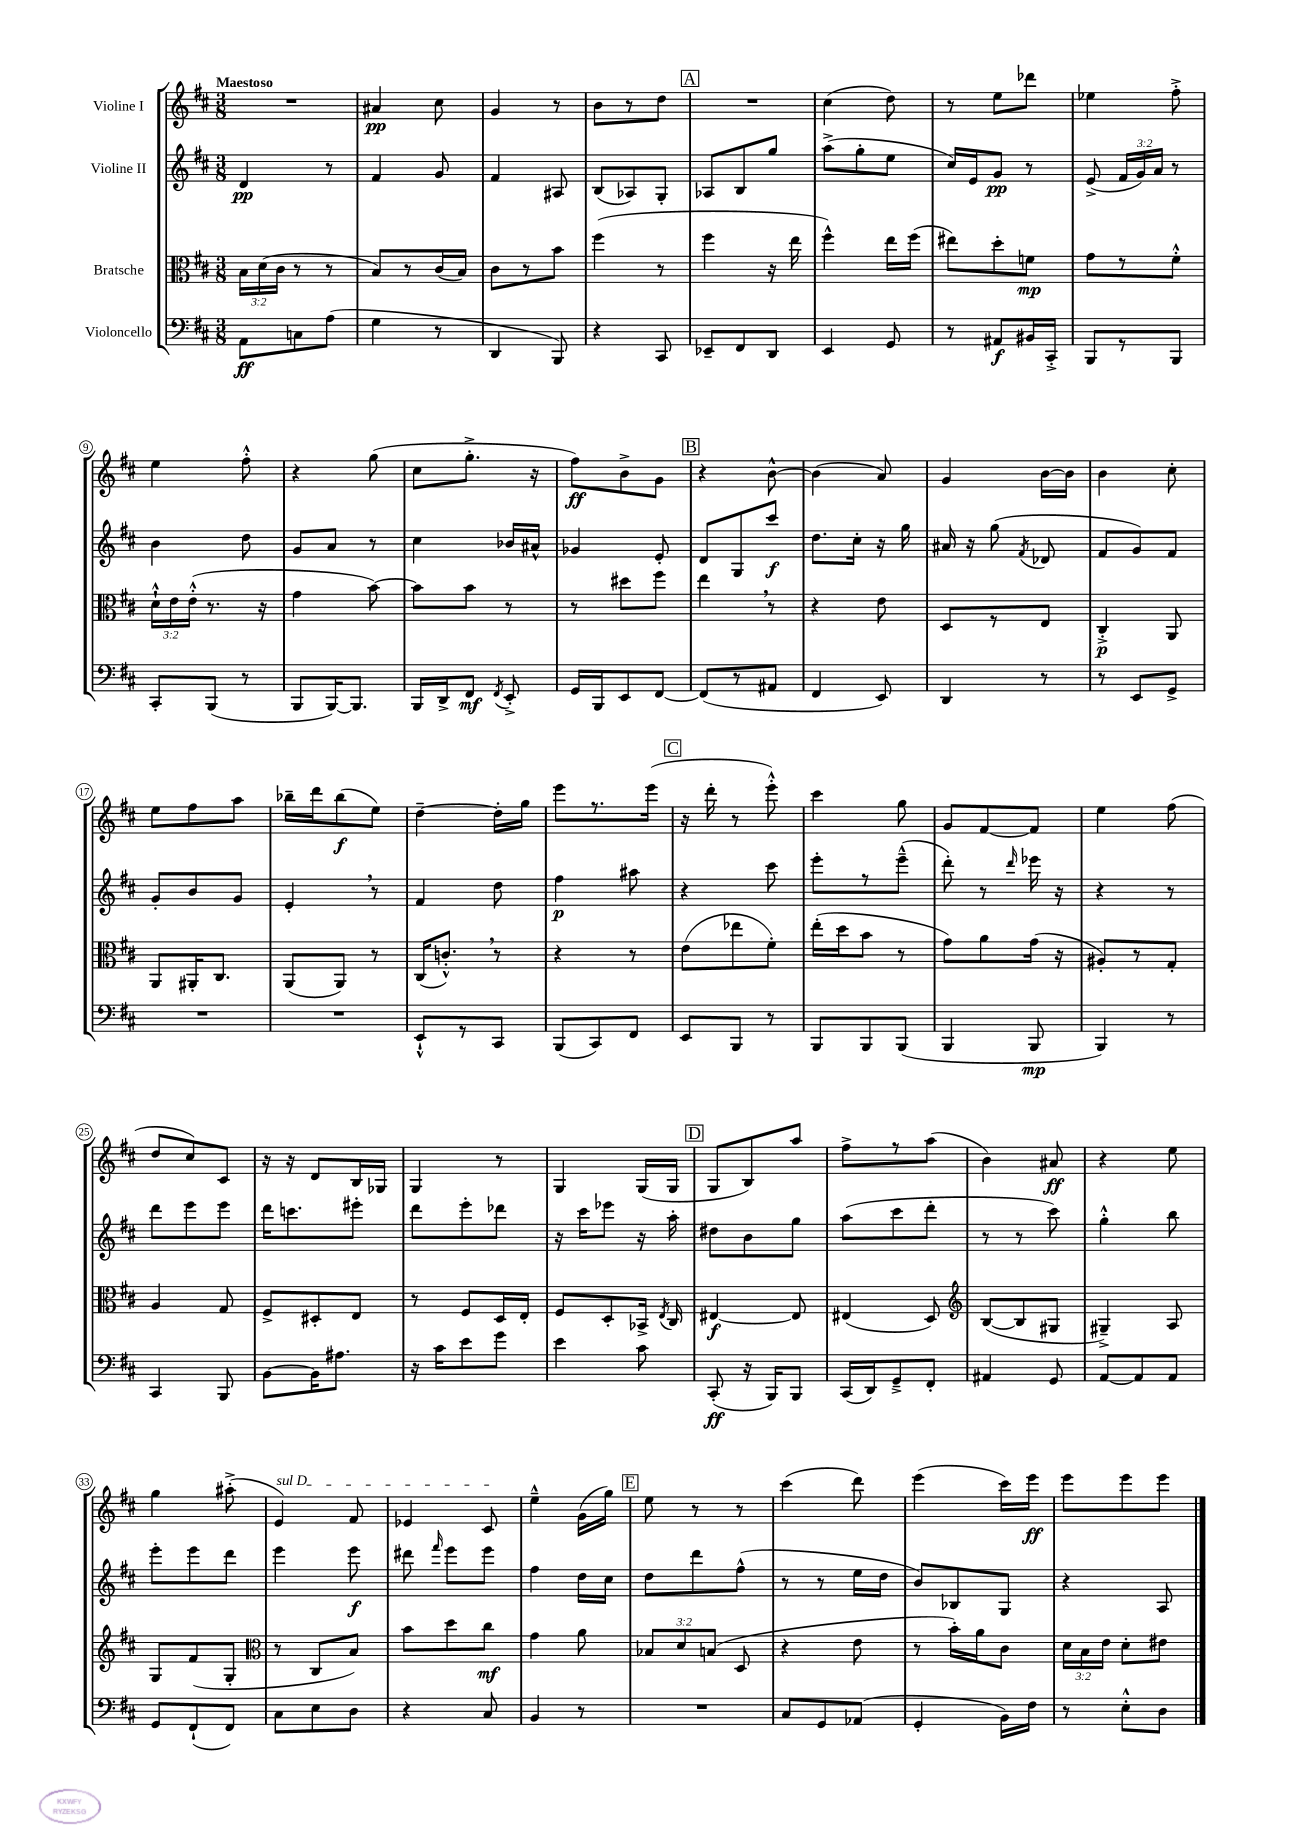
<<
\new StaffGroup <<
\new Staff = "s0" \with { instrumentName = "Violine I" } {
    \clef treble \key d \major \numericTimeSignature \time 3/8 \tempo "Maestoso"
    \autoBeamOff R4. |
    ais'4\pp cis''8 |
    g'4 r8 |
    b'8[ r8 d''8] |
    \mark \markup { \box "A" } R4. |
    cis''4( d''8) |
    r8 e''8[ des'''8] |
    ees''4 fis''8-.-> |
    e''4 fis''8-.-^ |
    r4 g''8( |
    cis''8[ g''8.]-.-> r16 |
    fis''8[\ff) b'8-> g'8] |
    \mark \markup { \box "B" } r4 b'8~-^ |
    b'4( a'8) |
    g'4 b'16[~ b'16] |
    b'4 cis''8-. |
    e''8[ fis''8 a''8] |
    bes''16[-- d'''16 bes''8\f( e''8]) |
    d''4~-- d''16[-. g''16] |
    e'''8[ r8. e'''16]( |
    \mark \markup { \box "C" } r16 d'''16-. r8 e'''8-.-^) |
    cis'''4 g''8 |
    g'8[ fis'8~ fis'8] |
    e''4 fis''8( |
    d''8[ cis''8) cis'8] |
    r16 r16 d'8[ b16 ges16] |
    g4 r8 |
    g4 g16[( g16] |
    \mark \markup { \box "D" } g8[ b8) a''8] |
    fis''8[-> r8 a''8]( |
    b'4) ais'8\ff |
    r4 e''8 |
    g''4 ais''8-.->( |
    \once \override TextSpanner.bound-details.left.text = \markup { \italic "sul D" } e'4\startTextSpan) fis'8 |
    ees'4 cis'8\stopTextSpan |
    e''4---^ g'16[( g''16]) |
    \mark \markup { \box "E" } e''8 r8 r8 |
    cis'''4( d'''8) |
    e'''4( cis'''16[) e'''16]\ff |
    e'''8[ e'''8 e'''8] \bar "|." |
}
\new Staff = "s1" \with { instrumentName = "Violine II" } {
    \clef treble \key d \major \numericTimeSignature \time 3/8 \override Staff.TupletNumber.text = #tuplet-number::calc-fraction-text
    \autoBeamOff d'4\pp r8 |
    fis'4 g'8 |
    fis'4 ais8 |
    b8[( aes8) g8]-. |
    \mark \markup { \box "A" } aes8[ b8 g''8] |
    a''8[->( g''8-. e''8] |
    cis''16[) e'16 g'8]\pp r8 |
    e'8->( \tuplet 3/2 { fis'16[ g'16) a'16] } r8 |
    b'4 d''8 |
    g'8[ a'8] r8 |
    cis''4 bes'16[ ais'16]-^ |
    ges'4 e'8-. |
    \mark \markup { \box "B" } d'8[ g8 cis'''8]\f |
    d''8.[ cis''16]-. r16 g''16 |
    ais'16 r16 g''8( \acciaccatura { fis'8 } des'8 |
    fis'8[ g'8) fis'8] |
    g'8[-. b'8 g'8] |
    e'4-. \breathe r8 |
    fis'4 d''8 |
    fis''4\p ais''8 |
    \mark \markup { \box "C" } r4 cis'''8 |
    e'''8[-. r8 e'''8]---^( |
    d'''8-.) r8 \grace { d'''16 } ees'''16 r16 |
    r4 r8 |
    d'''8[ e'''8 e'''8] |
    d'''16[ c'''8. eis'''8]-. |
    d'''8[ e'''8-. des'''8] |
    r16 cis'''16[ ees'''8] r16 a''16-. |
    \mark \markup { \box "D" } dis''8[ b'8 g''8] |
    a''8[( cis'''8 d'''8]-. |
    r8 r8 cis'''8) |
    g''4-.-^ b''8 |
    e'''8[-. e'''8 d'''8] |
    e'''4 e'''8\f |
    dis'''8 \grace { fis'''16 } e'''8[ e'''8] |
    fis''4 d''16[ cis''16] |
    \mark \markup { \box "E" } d''8[ d'''8 fis''8]-^( |
    r8 r8 e''16[ d''16] |
    b'8[) bes8 g8] |
    r4 a8 \bar "|." |
}
\new Staff = "s2" \with { instrumentName = "Bratsche" } {
    \clef alto \key d \major \numericTimeSignature \time 3/8 \override Staff.TupletNumber.text = #tuplet-number::calc-fraction-text
    \autoBeamOff \tuplet 3/2 { b16[ d'16( cis'16] } r8 r8 |
    b8[) r8 cis'16( b16]) |
    cis'8[ r8 b'8] |
    fis''4( r8 |
    \mark \markup { \box "A" } fis''4 r16 e''16 |
    fis''4-^) e''16[ fis''16]( |
    eis''8[) d''8-. f'8]\mp |
    g'8[ r8 fis'8]-.-^ |
    \tuplet 3/2 { d'16[-!-^ e'16 e'16]-.-^( } r8. r16 |
    g'4 b'8~) |
    b'8[ b'8] r8 |
    r8 dis''8[ fis''8] |
    \mark \markup { \box "B" } e''4 \breathe r8 |
    r4 e'8 |
    d8[ r8 e8] |
    cis4-.->\p a,8 |
    a,8[ ais,16-. cis8.] |
    a,8[( a,8]) r8 |
    cis16[( c'8.]-.-^) \breathe r8 |
    r4 r8 |
    \mark \markup { \box "C" } e'8[( ees''8 fis'8]-.) |
    e''16[-.( d''16 b'8] r8 |
    g'8[) a'8 g'16]( r16 |
    ais8[-.) r8 g8]-. |
    a4 g8 |
    fis8[-> dis8-. e8] |
    r8 fis8[ d16 e16]-. |
    fis8[ d8-. bes,16]-> \acciaccatura { e8 } cis16 |
    \mark \markup { \box "D" } eis4~\f eis8 |
    eis4( d8) |
    \clef treble b8[~( b8 gis8] |
    gis4--->) a8 |
    g8[ fis'8( g8]-. |
    \clef alto r8 cis8[ b8]) |
    b'8[ d''8 cis''8]\mf |
    g'4 a'8 |
    \mark \markup { \box "E" } \tuplet 3/2 { bes8[ d'8 b8]( } d8 |
    r4 e'8 |
    r8 b'16[-.) a'16 cis'8] |
    \tuplet 3/2 { d'16[ b16 e'16] } d'8[-. eis'8] \bar "|." |
}
\new Staff = "s3" \with { instrumentName = "Violoncello" } {
    \clef bass \key d \major \numericTimeSignature \time 3/8
    \autoBeamOff a,8[\ff c8 a8]( |
    g4 r8 |
    d,4 b,,8) |
    r4 cis,8 |
    \mark \markup { \box "A" } ees,8[-- fis,8 d,8] |
    e,4 g,8 |
    r8 ais,8[\f bis,16 cis,16]-.-> |
    b,,8[ r8 b,,8] |
    cis,8[-. b,,8]( r8 |
    b,,8[ b,,16~) b,,8.] |
    b,,16[ d,16-> fis,8]\mf \acciaccatura { fis,8 } e,8-.-> |
    g,16[ b,,16 e,8 fis,8]~ |
    \mark \markup { \box "B" } fis,8[( r8 ais,8] |
    fis,4 e,8) |
    d,4 r8 |
    r8 e,8[ g,8]-> |
    R4. |
    R4. |
    e,8[-!-^ r8 cis,8] |
    b,,8[( cis,8) fis,8] |
    \mark \markup { \box "C" } e,8[ b,,8] r8 |
    b,,8[ b,,8 b,,8]( |
    b,,4 b,,8\mp |
    b,,4) r8 |
    cis,4 b,,8 |
    b,8[~ b,16 ais8.] |
    r16 cis'16[ e'8 g'8] |
    e'4 cis'8 |
    \mark \markup { \box "D" } cis,8-.\ff( r16 b,,16[) b,,8] |
    cis,16[( d,16) g,8---> fis,8]-. |
    ais,4 g,8 |
    a,8[~ a,8 a,8] |
    g,8[ fis,8-!( fis,8]) |
    cis8[ e8 d8] |
    r4 cis8 |
    b,4 r8 |
    \mark \markup { \box "E" } R4. |
    cis8[ g,8 aes,8]( |
    g,4-. b,16[) fis16] |
    r8 e8[-.-^ d8] \bar "|." |
}
>>
>>
\layout { \context { \Score \override BarNumber.stencil = #(make-stencil-circler 0.1 0.3 ly:text-interface::print) } }
